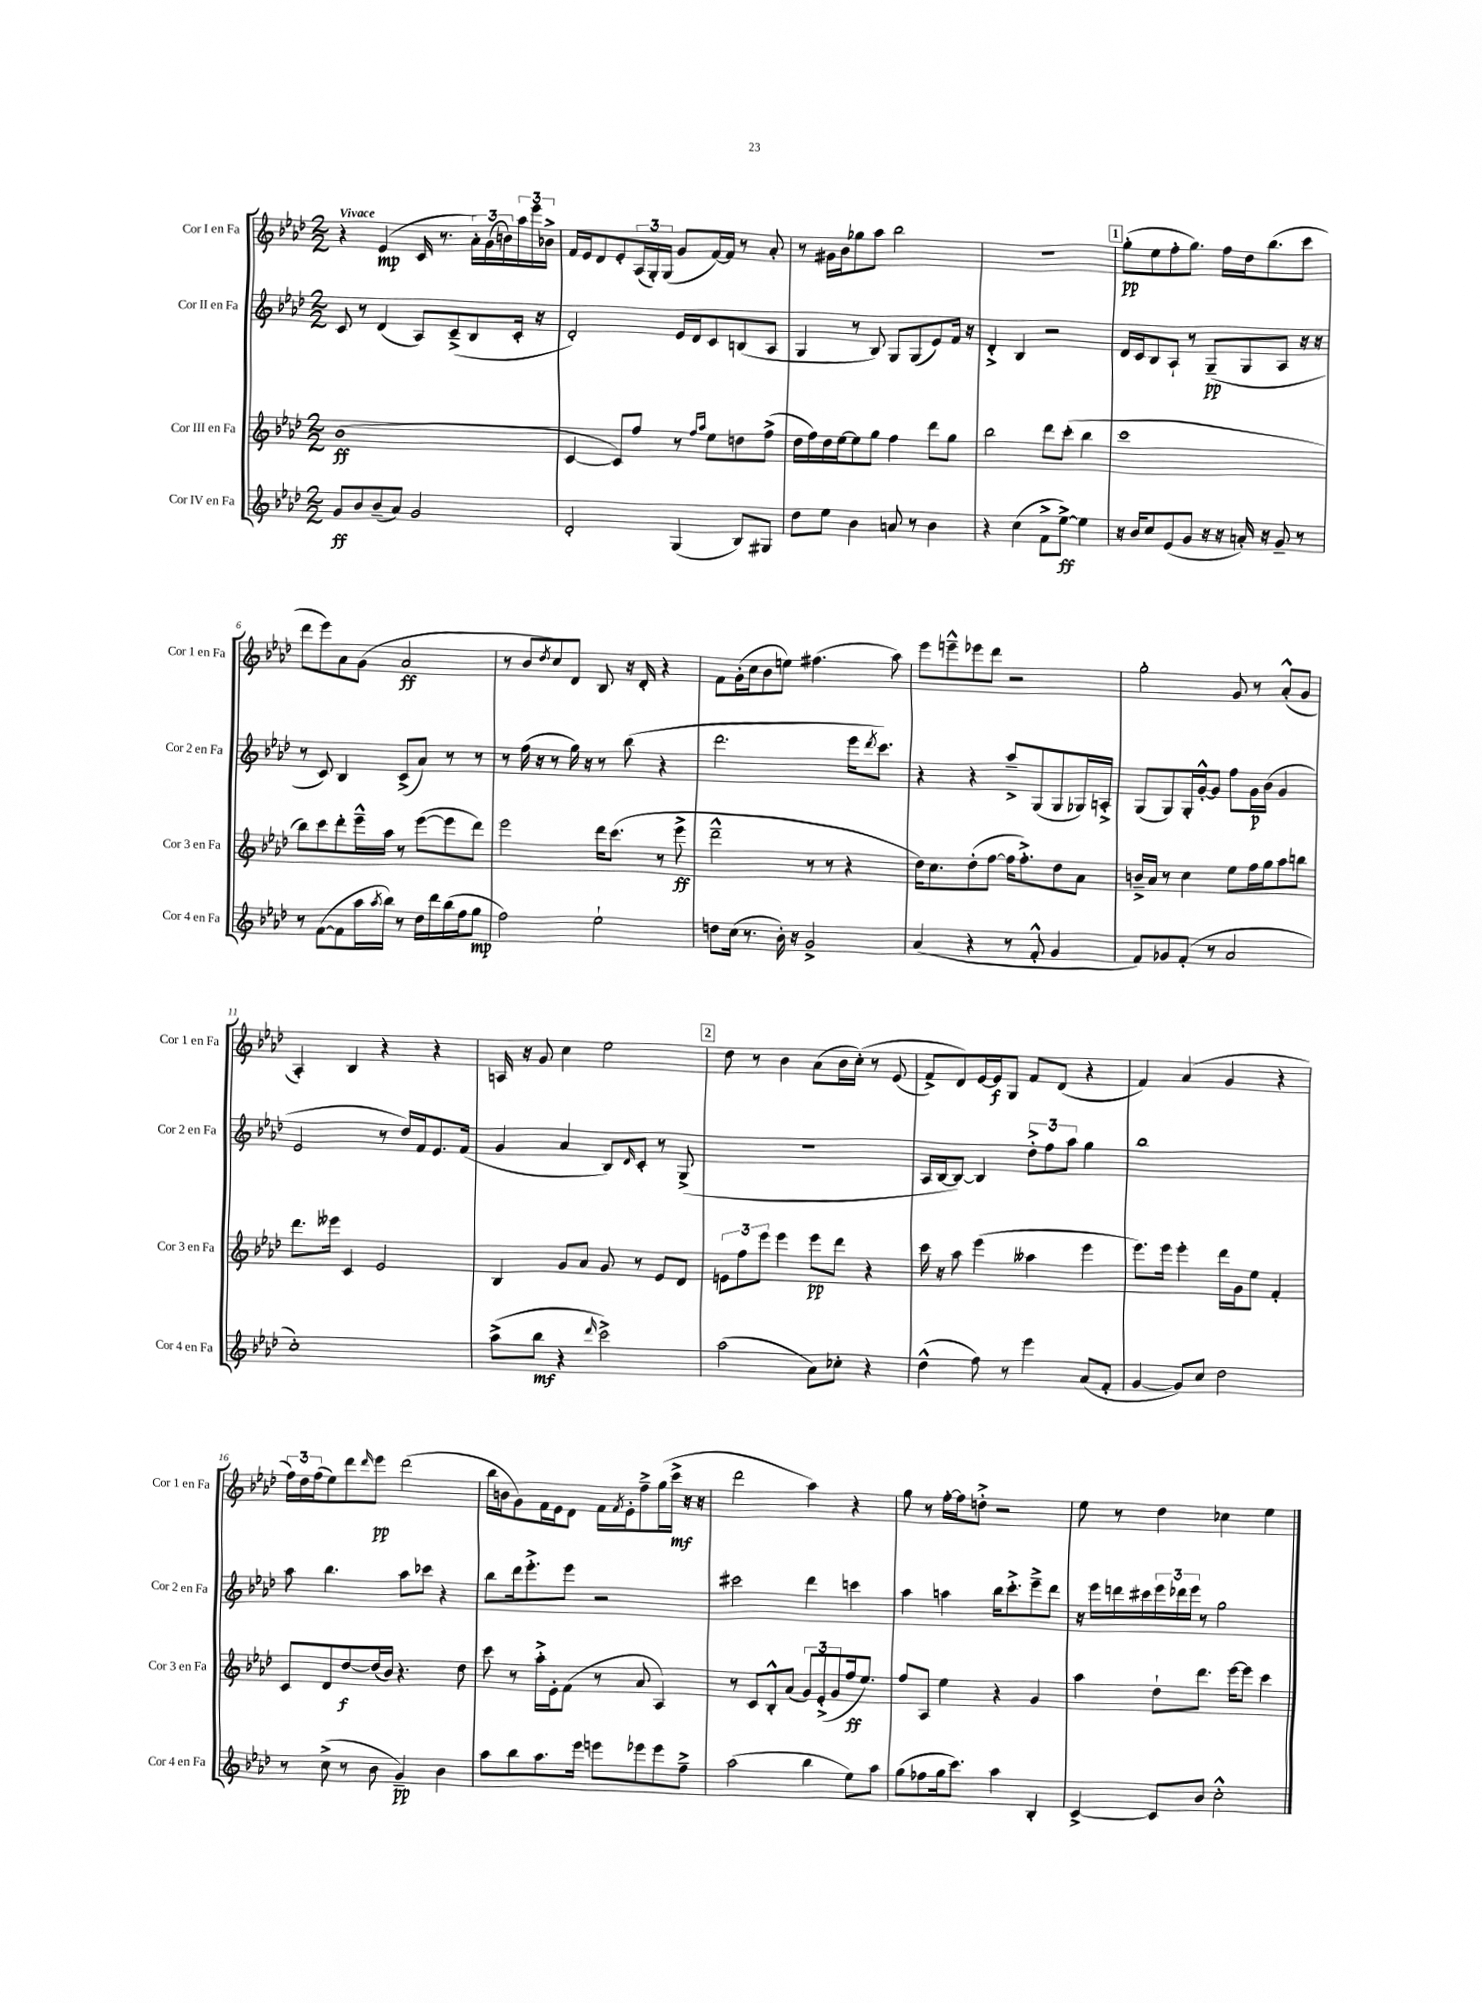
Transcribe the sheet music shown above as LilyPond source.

<<
\new StaffGroup <<
\new Staff = "s0" \with { instrumentName = "Cor I en Fa" shortInstrumentName = "Cor 1 en Fa" } {
    \clef treble \key aes \major \numericTimeSignature \time 2/2 \tempo "Vivace"
    r4 ees'4\mp( c'16 r8. \tuplet 3/2 { aes'16-.) g'16( b'16) } \tuplet 3/2 { aes''16 ees'''16 bes'16-> } |
    f'16 ees'16 des'8 ees'8-. \tuplet 3/2 { aes16( g16-.) g16( } g'8 f'16~) f'16 r8 aes'8-. |
    r8 gis'16 bes'16 ges''8 aes''8 bes''2 |
    r1 |
    \mark \markup { \box "1" } g''8-.\pp( ees''8 f''8-. g''8.) f''16 des''16 bes''8.( c'''8 |
    des'''8 ees'''8) aes'8 g'8( aes'2\ff |
    r8 bes'8 \acciaccatura { des''8 } c''8) des'8 bes8 r16 des'16-. r4 |
    f'8 g'16-.( c''16 bes'8 e''8) fis''4.( aes''8) |
    ees'''8 e'''8---^ ees'''8 des'''8 r2 |
    g''2-. g'8 r8 aes'8-.-^( g'8 |
    aes4-.) bes4 r4 r4 |
    a16 r16 g'8 c''4 ees''2 |
    \mark \markup { \box "2" } des''8 r8 bes'4 aes'8( bes'16 c''16-.)\( r8 ees'8( |
    f'8->) des'8\) ees'16~ ees'16\f g8 f'8 des'8( r4 |
    f'4) aes'4( g'4 r4 |
    \tuplet 3/2 { f''16) des''16 f''16( } ees''8) des'''8 \grace { des'''16 } ees'''8\pp des'''2( |
    bes''16 b'16 g'8) f'16 ees'16 des'8 f'16 \acciaccatura { f'8 } ees'16-. f''8---> g''16( c'''16->\mf r16 r16 |
    des'''2 aes''4) r4 |
    g''8 r8 f''16~-. f''16 d''8-.-> r2 |
    ees''8 r8 des''4 ces''4 ees''4 \bar "|." |
}
\new Staff = "s1" \with { instrumentName = "Cor II en Fa" shortInstrumentName = "Cor 2 en Fa" } {
    \clef treble \key aes \major \numericTimeSignature \time 2/2
    c'8 r8 des'4( aes8) c'8--->( bes8 c'16-. r16 |
    des'2-.) ees'16 des'16 c'8 b8( aes8 |
    g4 r8 bes8) g8 g8( ees'8) f'16 r16 |
    des'4-.-> bes4 r2 |
    \mark \markup { \box "1" } des'16 c'16 bes8 aes8-! r8 g8--\pp( g8 aes8 r16 r16 |
    r8 c'8) bes4 c'8->( aes'8) r8 r8 |
    r8 f''16( r16 r8 g''16) r16 r8 bes''8( r4 |
    des'''2. ees'''16 \acciaccatura { des'''8 } c'''8.) |
    r4 r4 aes''8---> g8( g8 ges16) a16-.-> |
    g8( g8) g16-. g'16~-.-^ g'8 f''8 g'16\p bes'16( g'4 |
    ees'2 r8 des''16) f'16 ees'8. f'16( |
    g'4 aes'4 bes8) \grace { des'16 } c'8-. r8 g8->( |
    \mark \markup { \box "2" } R1 |
    aes16 bes16~ bes8~) bes4 \tuplet 3/2 { des''8-.-> f''8 aes''8 } g''4 |
    bes''1 |
    aes''8 bes''4. aes''8 ces'''8 r4 |
    bes''8 des'''16 ees'''8.-.-> ees'''8 r2 |
    cis'''2 des'''4 c'''4 |
    aes''4 a''4 bes''16 c'''8.-.-> ees'''8---> des'''8 |
    r16 ees'''16 d'''16 cis'''16 \tuplet 3/2 { ees'''16 des'''16 ees'''16 } r8 g''2 \bar "|." |
}
\new Staff = "s2" \with { instrumentName = "Cor III en Fa" shortInstrumentName = "Cor 3 en Fa" } {
    \clef treble \key aes \major \numericTimeSignature \time 2/2
    bes'1\ff( |
    c'4~ c'8) f''8 r8 \grace { f''16 aes''16 } ees''8 d''8 f''8->( |
    des''16 f''16) des''16 ees''16~ ees''8 g''8 f''4 des'''8 g''8 |
    bes''2 des'''8 c'''8-.( bes''4 |
    \mark \markup { \box "1" } c'''1 |
    bes''8) c'''8 des'''8-. ees'''16---^ aes''16 r8 ees'''8~( ees'''8 des'''8) |
    ees'''2 des'''16 c'''8.( r8 ees'''8->\ff |
    des'''2---^ r8 r8 r4 |
    des''16) c''8. des''8-.( f''8~ f''16 f''8.-.->) des''8 aes'8 |
    b'16---> aes'16 r8 c''4 ees''8 f''16 g''16 aes''8 b''8 |
    des'''8. eeses'''16 c'4 ees'2 |
    bes4 g'8 aes'8 g'8 r8 ees'8 des'8 |
    \mark \markup { \box "2" } \tuplet 3/2 { e'8 f''8 ees'''8 } ees'''4 ees'''8\pp des'''8 r4 |
    c'''16 r16 aes''8 ees'''4( aeses''4 ees'''4 |
    ees'''8.) ees'''16 ees'''4-. des'''16 g'16 ees''8 f'4-. |
    c'8 des'8 des''8~\f des''16( bes'16) r4. des''8 |
    c'''8 r8 aes''16-.-> ees'16-. f'8( r8 aes'8 aes4) |
    r8 c'8 bes8-.-^ aes'8( \tuplet 3/2 { g'8) ees'8-.->( g'8 } f''16\ff ees''8.) |
    f''8 aes8 ees''4 r4 g'4 |
    aes''4 des''8-! des'''8. ees'''16~ ees'''8 c'''4 \bar "|." |
}
\new Staff = "s3" \with { instrumentName = "Cor IV en Fa" shortInstrumentName = "Cor 4 en Fa" } {
    \clef treble \key aes \major \numericTimeSignature \time 2/2
    g'8\ff bes'8 bes'8--( aes'8) g'2 |
    des'2-. g4( bes8) gis8 |
    des''8 ees''8 bes'4 a'8 r8 bes'4 |
    r4 c''4( f'8-> ees''8~->\ff) ees''4 |
    \mark \markup { \box "1" } r16 bes'16 c''8 ees'8( g'8 r16 r16 a'16-.) r16 g'8-- r8 |
    r8 f'8~( f'8 aes''16 \acciaccatura { aes''8 } bes''16) r8 des''16 des'''16 bes''16( f''16 g''8\mp |
    f''2) ees''2-! |
    d''8 c''16( r8. bes'16-.) r16 g'2-> |
    aes'4( r4 r8 f'8-.-^ g'4 |
    f'8) ges'8 f'8-.( r8 aes'2 |
    c''1-.) |
    aes''8->( bes''8\mf r4 \grace { des'''16 } c'''2->) |
    \mark \markup { \box "2" } aes''2( aes'8) ces''8-. r4 |
    des''4-^( f''8) r8 ees'''4 aes'8( f'8-. |
    g'4~ g'8) c''8 des''2 |
    r8 c''8->( r8 bes'8 g'4--\pp) bes'4 |
    aes''8 bes''8 aes''8. ees'''16 e'''8 ees'''8 ees'''8 f''8---> |
    aes''2( bes''4 ees''8) aes''8 |
    g''8( fes''8 g''16 c'''8.) aes''4 bes4-. |
    c'4~-> c'8 bes'8 c''2-.-^ \bar "|." |
}
>>
>>
